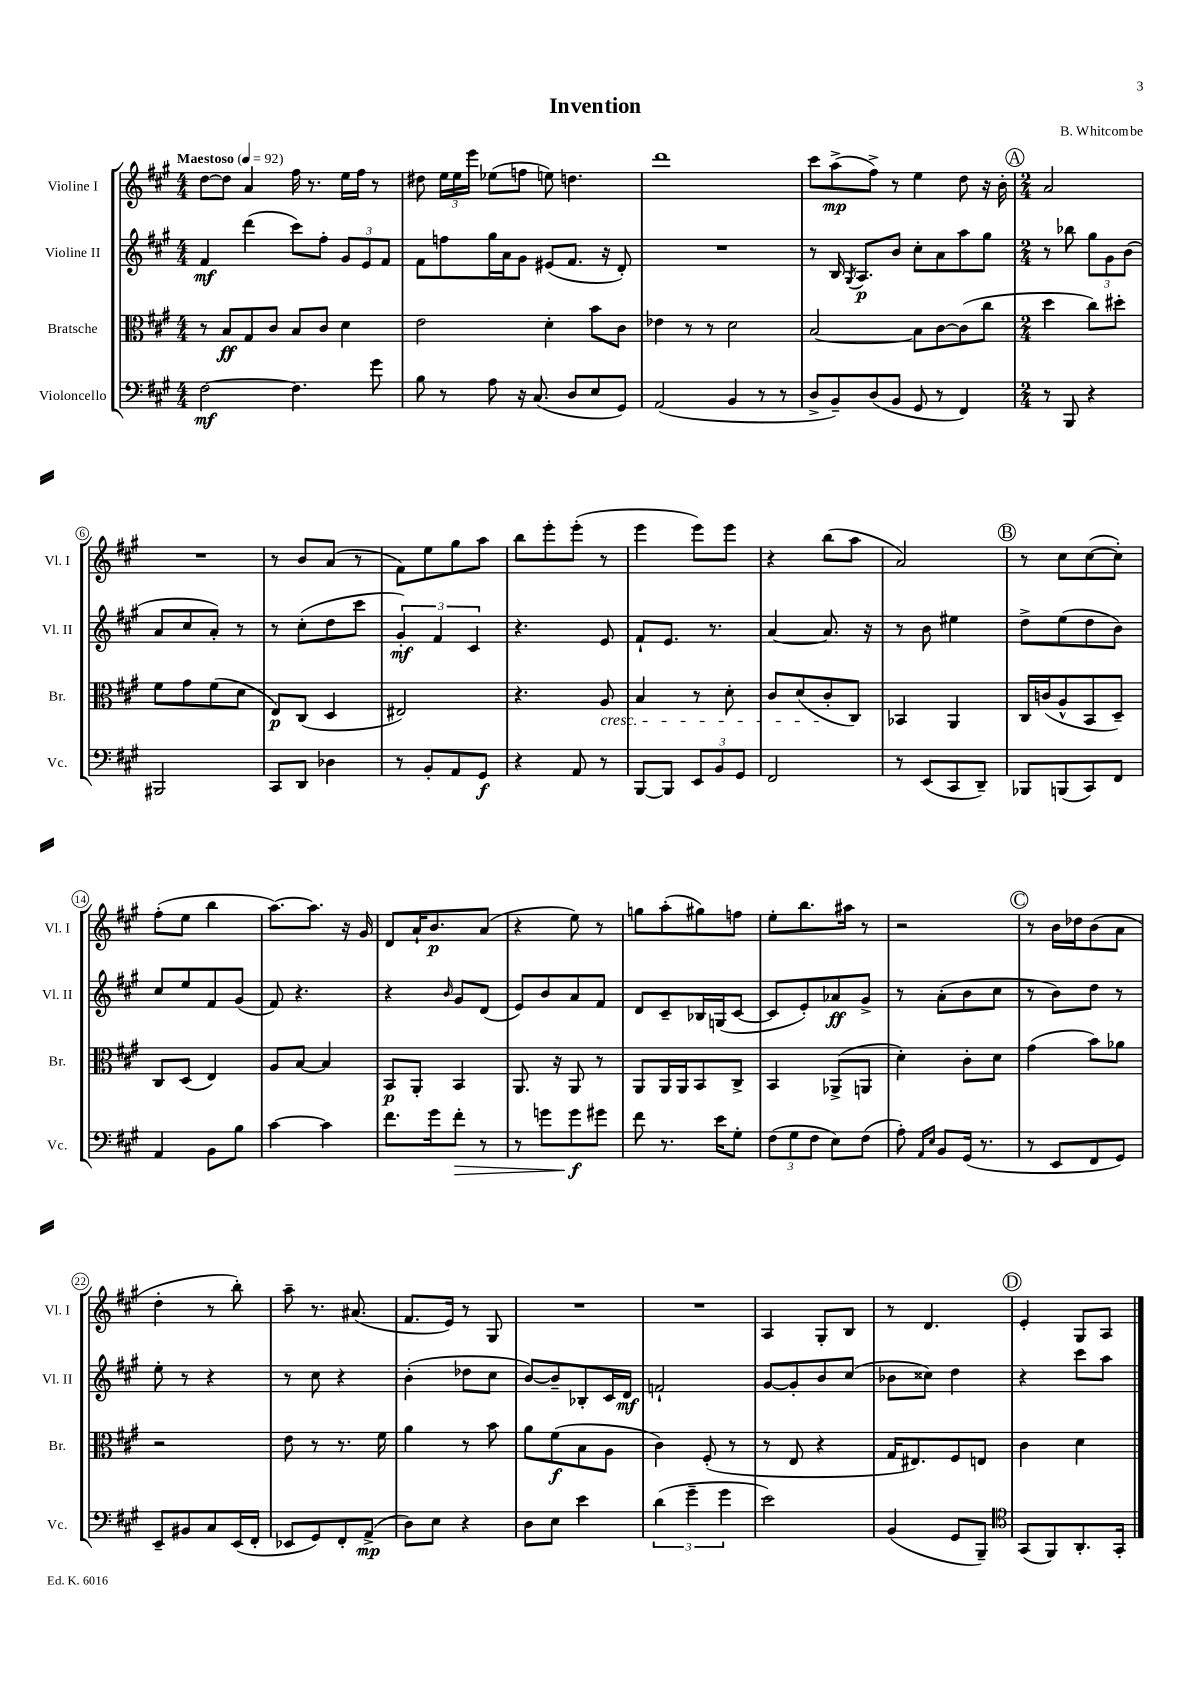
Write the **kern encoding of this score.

**kern	**kern	**kern	**kern
*staff4	*staff3	*staff2	*staff1
*clefF4	*clefC3	*clefG2	*clefG2
*k[f#c#g#]	*k[f#c#g#]	*k[f#c#g#]	*k[f#c#g#]
*M4/4	*M4/4	*M4/4	*M4/4
*MM92	*MM92	*MM92	*MM92
[2F#	8r	4f#	[8dd
.	8B	.	8dd]
.	8G#	(4ddd	4a
.	8c#	.	.
4.F#]	8B	8ccc#)	16ff#
.	.	.	8.r
.	8c#	8ff#'	.
.	4d	12g#	16ee
.	.	.	16ff#
.	.	12e	.
8g#	.	.	8r
.	.	12f#	.
=	=	=	=
8B	2e	8f#	8dd#
8r	.	8ff	24ee
.	.	.	24ee
.	.	.	24eee
8A	.	16gg#	(8ee-
.	.	16a	.
16r	.	8g#	8ff
(8.C#	.	.	.
.	4d'	(8e#	8ee)
8D	.	8.f#	4.dd
8E	8b	.	.
.	.	16r	.
8GG#)	8c#	8d')	.
=	=	=	=
(2AA	4e-	1r	1ddd
.	8r	.	.
.	8r	.	.
4BB	2d	.	.
8r	.	.	.
8r	.	.	.
=	=	=	=
8D^	[2B	8r	8ccc#
8BB~)	.	16B	(8aa^
.	.	8qG#	.
.	.	8.A	.
(8D	.	.	8ff#^)
8BB	.	8b	8r
8GG#	8B]	8cc#'	4ee
8r	[8c#	8a	.
4FF#)	(8c#]	8aa	8dd
.	8cc#	8gg#	16r
.	.	.	16b'
=	=	=	=
*M2/4	*M2/4	*M2/4	*M2/4
8r	4dd	8r	2a
8BBB	.	8bb-	.
4r	8cc#)	12gg#	.
.	.	12g#	.
.	8dd#'	.	.
.	.	(12b	.
=	=	=	=
2BBB#	8f#	8a	2r
.	8g#	8cc#	.
.	(8f#	8a')	.
.	8d	8r	.
=	=	=	=
8CC#	8E)	8r	8r
8DD	(8C#	(8cc#'	8b
4D-	4D	8dd	(8a
.	.	8ccc#	8r
=	=	=	=
8r	2E#)	6g#')	8f#)
8BB'	.	.	8ee
.	.	6f#	.
8AA	.	.	8gg#
.	.	6c#	.
8GG#	.	.	8aa
=	=	=	=
4r	4.r	4.r	8bb
.	.	.	8eee'
8AA	.	.	(8eee'
8r	8A	8e	8r
=	=	=	=
[8BBB	4B	8f#`	4eee
8BBB]	.	8.e	.
12EE	8r	.	8eee)
.	.	8.r	.
12BB	.	.	.
.	8d'	.	8eee
12GG#	.	.	.
=	=	=	=
2FF#	8c#	[4a	4r
.	(8d	.	.
.	8c#'	8.a]	(8bb
.	8C#)	.	8aa
.	.	16r	.
=	=	=	=
8r	4BB-	8r	2a)
(8EE	.	8b	.
8CC#	4AA	4ee#	.
8DD~)	.	.	.
=	=	=	=
8BBB-	16C#	8dd^	8r
.	(16c	.	.
(8BBB	8A^^	(8ee	8cc#
8CC#)	8BB	8dd	([8cc#
8FF#	8D~)	8b)	8cc#'])
=	=	=	=
4AA	8C#	8cc#	(8ff#'
.	(8D	8ee	8ee
8BB	4E)	8f#	4bb
8B	.	(8g#	.
=	=	=	=
[4c#	8A	8f#)	[8.aa)
.	[8B	4.r	.
.	.	.	8.aa]
4c#]	4B]	.	.
.	.	.	16r
.	.	.	16g#
=	=	=	=
8.f#	8BB	4r	8d
.	8AA'	.	16a`
16g#	.	.	8.b
.	.	16qqb	.
8f#'	4BB	8g#	.
8r	.	(8d	(8a
=	=	=	=
8r	8.AA	8e)	4r
8g	.	8b	.
.	16r	.	.
8g	8AA	8a	8ee)
8g#	8r	8f#	8r
=	=	=	=
8f#	8AA	8d	8gg
8.r	16AA	8c#~	(8aa'
.	16AA	.	.
.	8BB	16B-	8gg#)
16e	.	(16G	.
8G#'	8C#^	[8c#	8ff
=	=	=	=
(12F#	4BB	8c#]	8ee'
12G#	.	.	.
.	.	8e')	8.bb
12F#	.	.	.
8E)	(8AA-^	8a-	.
.	.	.	16aa#
(8F#	8AA	8g#^	8r
=	=	=	=
8A')	4d')	8r	2r
16qqAA	.	.	.
16qqE	.	.	.
8BB	.	(8a'	.
(16GG#	8c#'	8b	.
8.r	.	.	.
.	8d	8cc#	.
=	=	=	=
8r	(4g#	8r	8r
8EE	.	8b)	16b
.	.	.	16dd-
8FF#	8b)	8dd	(8b
8GG#)	8a-	8r	8a
=	=	=	=
8EE~	2r	8ee'	4dd'
8BB#	.	8r	.
8C#	.	4r	8r
(16EE	.	.	8bb')
16FF#'	.	.	.
=	=	=	=
8EE-	8e	8r	8aa~
8GG#)	8r	8cc#	8.r
8FF#'	8.r	4r	.
.	.	.	(8.a#
(8AA^	.	.	.
.	16f#	.	.
=	=	=	=
8D)	4a	(4b'	8.f#
8E	.	.	.
.	.	.	16e)
4r	8r	8dd-	8r
.	8b	8cc#	8G#
=	=	=	=
8D	8a	[8b)	2r
8E	(8f#	8b~]	.
4e	8B	8B-'	.
.	8A	16c#	.
.	.	16d	.
=	=	=	=
(6d	4c#)	2f`	2r
6g#~	.	.	.
.	(8F#'	.	.
6g#	.	.	.
.	8r	.	.
=	=	=	=
2e)	8r	[8g#	4A
.	8E	8g#']	.
.	4r	8b	8G#'
.	.	(8cc#	8B
=	=	=	=
(4BB	16G#	8b-	8r
.	8.E#)	.	.
.	.	8cc##)	4.d
8GG#	8F#	4dd	.
8BBB~)	8E	.	.
=	=	=	=
*clefC4	*	*	*
(8GG#	4c#	4r	4e'
8FF#)	.	.	.
8.AA'	4d	8ccc#	8G#
.	.	8aa	8A
16GG#'	.	.	.
==	==	==	==
*-	*-	*-	*-
